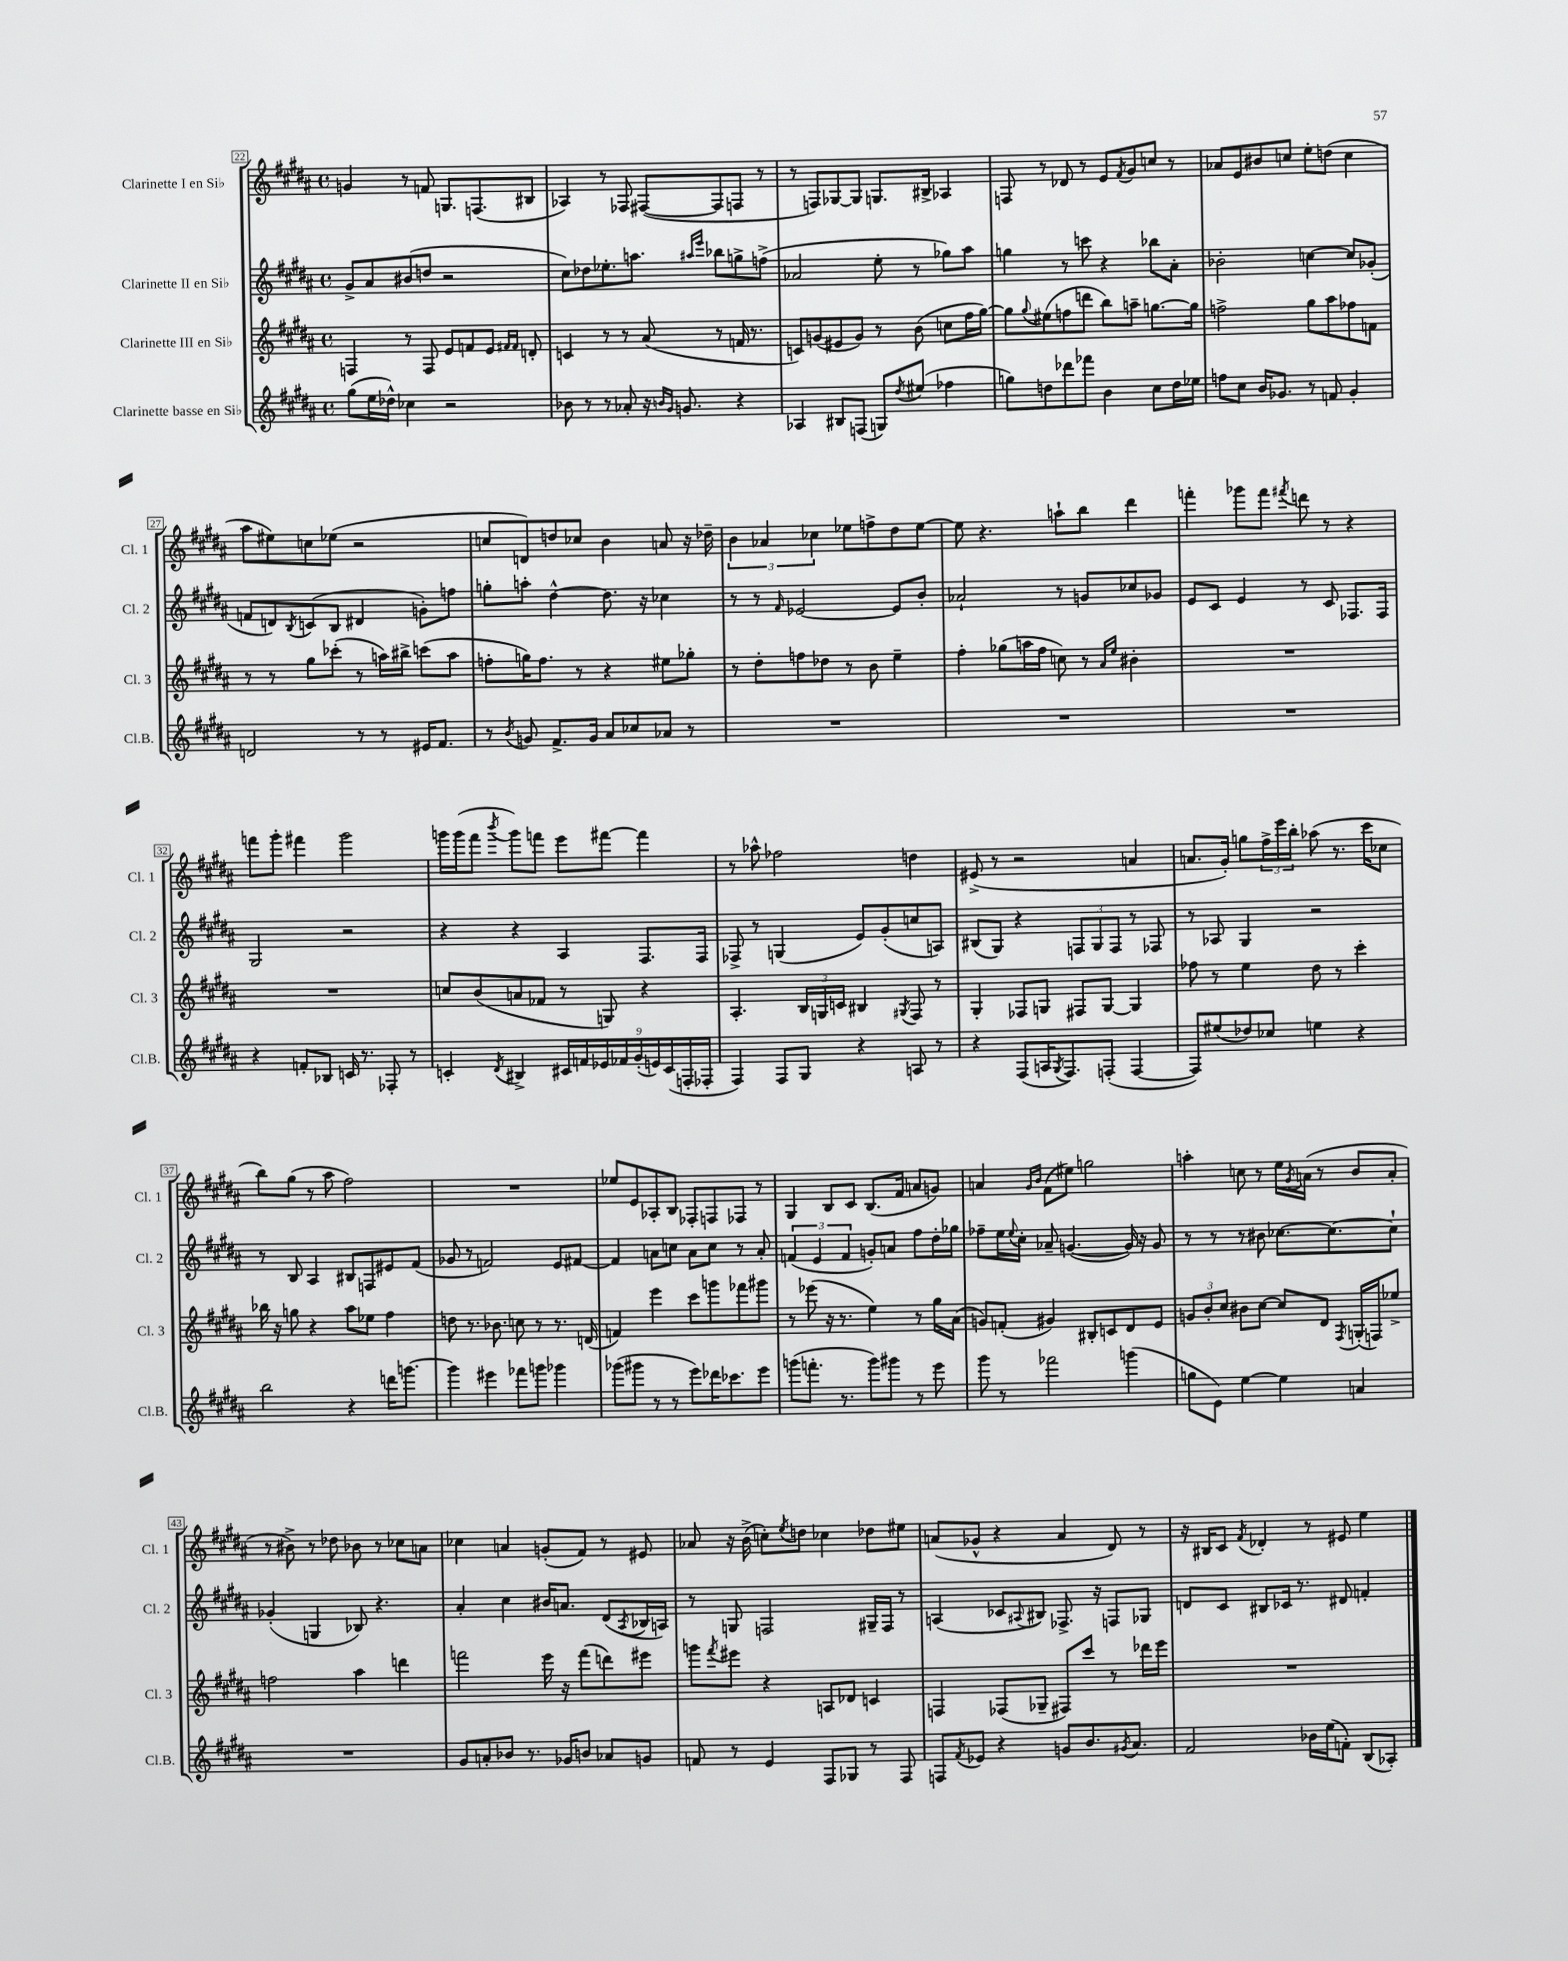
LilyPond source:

<<
\new StaffGroup <<
\new Staff = "s0" \with { instrumentName = "Clarinette I en Sib" shortInstrumentName = "Cl. 1" } {
    \clef treble \key b \major \defaultTimeSignature \time 4/4
    g'4 r8 f'8 g8. f8.( bis8 |
    aes4) r8 fes8 fis8~( fis8 f8 r8 |
    r8 f8) ges8~ ges8 g8. bis16-> aes4 |
    f8 r8 des'8 r8 e'8 \acciaccatura { fis'8 } gis'8 c''8 r8 |
    aes'8 e'8 bis'8 c''8 e''8-. d''8( c''4 |
    ais''8 eis''8) c''8 ees''8( r2 |
    c''8 d'8) d''8 ces''8 b'4 a'8 r16 des''16-- |
    \tuplet 3/2 { b'4 aes'4 ces''4 } ees''8 f''8-> dis''8 ees''8~ |
    ees''8 r4. a''8-! b''8 dis'''4 |
    f'''4-. ges'''8 f'''8 \acciaccatura { fis'''8 } d'''8 r8 r4 |
    f'''8 gis'''8-. fis'''4 gis'''2 |
    g'''16 g'''16( fis'''8 \acciaccatura { b'''8 } g'''8) f'''8 e'''8 fis'''8~ fis'''4 |
    r8 aes''8-^ fes''2 d''4 |
    eis'8->( r8 r2 a'4 |
    a'8. gis'16-.) g''8 \tuplet 3/2 { fis''16-> e'''16 b''16-. } aes''8( r8. cis'''16 ces''8 |
    b''8) gis''8( r8 ais''8 fis''2) |
    R1 |
    ees''8 e'8 aes8-. b8 fes8-. f8 fes8 r8 |
    gis4 b8 cis'8 b8.( fis'16 a'8 g'8) |
    a'4 \grace { gis'16 b'16 } fis'8( eis''8) g''2 |
    a''4-. c''8 r8 e''16 \acciaccatura { gis'8 } a'16( r8 b'8 a'8-. |
    r8 bis'8->) r8 des''8 bes'8 r8 ces''8 a'8 |
    ces''4 a'4 g'8-.( fis'8) r8 eis'8 |
    aes'8 r16 b'16->( c''8-.) \acciaccatura { e''8 } d''8 ces''4 des''8 eis''8 |
    a'8( ges'8-^ r4 a'4 dis'8) r8 |
    r16 bis16 cis'8 \acciaccatura { fis'8 } des'4-. r8 eis'8 e''4 \bar "|." |
}
\new Staff = "s1" \with { instrumentName = "Clarinette II en Sib" shortInstrumentName = "Cl. 2" } {
    \clef treble \key b \major \defaultTimeSignature \time 4/4
    gis'8-> ais'8 bis'8( d''8 r2 |
    cis''8) des''8 ees''8.-. a''8. \grace { ais''16 e'''16 } bes''8 g''8-> f''8->( |
    aes'2 e''8-. r8 ges''8) ais''8 |
    g''4 r8 c'''8 r4 bes''8 ais'8-. |
    bes'2-. c''4~ c''8 ges'8-.( |
    f'8 d'8) \acciaccatura { b8 } c'8( b8 dis'4 g'8-.) f''8 |
    g''8-. a''8-. dis''4~-^ dis''8. r16 ces''4 |
    r8 r8 \grace { fis'16 } ees'2~ ees'8 b'8-. |
    aes'2-! r8 g'8 ces''8 ges'8 |
    e'8 cis'8 e'4 r8 cis'8 fes8. fes16 |
    gis2 r2 |
    r4 r4 ais4 fis8. fis16 |
    fes8-> r8 g4( e'8) gis'8-.( c''8 a8) |
    bis8( gis8) r4 \tuplet 3/2 { f8 gis8 f8 } r8 fes8 |
    r8 aes8 gis4 r2 |
    r8 b8 ais4 bis8 f8 eis'8 fis'8( |
    ges'8 r8 f'2) e'8 fis'8~ |
    fis'4 a'8 c''8 a'8 c''8 r8 a'8-. |
    \tuplet 3/2 { f'4( e'4 f'4 } g'8-.) a'8 fis''8 dis''16-. ges''16 |
    fes''8-- e''16 \appoggiatura { e''8 } cis''16-. aes'8-- g'4.~( g'16) r16 g'8 |
    r8 r8 r8 bis'8 ces''8.~ ces''8.~ ces''8-! |
    ges'4-.( g4 bes8) r4. |
    ais'4-. cis''4 bis'16 a'8. dis'8( \acciaccatura { ais8 } bes16 a16) |
    r8 g8 f2 gis16-- f16 r8 |
    a4( ces'8 \appoggiatura { ais8 } bis8) fes8.-> r16 f8 ges8 |
    d'8 cis'8 bis8 ces'16 r8. dis'8 f'4-. \bar "|." |
}
\new Staff = "s2" \with { instrumentName = "Clarinette III en Sib" shortInstrumentName = "Cl. 3" } {
    \clef treble \key b \major \defaultTimeSignature \time 4/4
    f4 r8 f8 e'8 f'8 e'8 \grace { fis'16 fis'16 } d'8-. |
    c'4 r8 r8 ais'8( r8 f'16 r8. |
    c'8) g'8( eis'8 g'8) r8 b'8( c''8 fis''16 gis''16~) |
    gis''8 \appoggiatura { gis''8 } eis''8( f''8 d'''8 b''8) a''8-- g''8.~ g''16 |
    f''2-> gis''8 ais''8 fes''8 f'8 |
    r8 r8 gis''8 ces'''8-.( r8 a''16) bis''16-> c'''8( a''8 |
    f''8-. g''16) f''8. r8 r4 eis''8 ges''8-. |
    r8 dis''8-. f''8 des''8 r8 b'8 e''4-- |
    fis''4-. ges''8( a''16 fis''16 c''8) r8 \grace { ais'16 e''16 } bis'4-. |
    R1 |
    R1 |
    c''8 b'8( a'8 fes'8 r8 g8) r4 |
    ais4.-. \tuplet 3/2 { b16 g16 c'16 } bis4 \acciaccatura { gis8 } fis8 r8 |
    gis4-. fes8 g8 fis8 g8~ g4 |
    fes''8 r8 e''4 dis''8 r8 cis'''4-. |
    bes''16 r16 g''8 r4 ais''8 ees''8 fis''4 |
    d''8 r8. bes'8. c''8 r8 r8. d'16( |
    f'4) e'''4 cis'''8 g'''8 fes'''8 gis'''8 |
    r8 ees'''8( r16 r8. e''4) r8 gis''16 ais'16( |
    g'8) f'8-.( gis'4) bis8-. c'8 dis'8 e'8 |
    \tuplet 3/2 { g'8 b'8-. cis''8 } bis'8 cis''8~ cis''8 dis'8 \acciaccatura { fis8 } g16-.( f16) ees''8-> |
    f''2 ais''4 d'''4 |
    f'''2 e'''16 r16 f'''8( d'''8) eis'''8 |
    g'''8 \acciaccatura { fis'''8 } eis'''8 r4 a8 des'8 c'4 |
    f4 fes8( ges8-- fis8) cis'''8 r8 des'''16 e'''16 |
    R1 \bar "|." |
}
\new Staff = "s3" \with { instrumentName = "Clarinette basse en Sib" shortInstrumentName = "Cl.B." } {
    \clef treble \key b \major \defaultTimeSignature \time 4/4
    gis''8( e''16 des''16-^) ces''4 r2 |
    bes'8 r8 r8 aes'8-. r16 \grace { b'16 gis'16 } g'8. r4 |
    aes4 bis8 f8( g8) \acciaccatura { dis''8 } eis''8( fes''4 |
    g''8) d''8 des'''8 fes'''8 b'4 cis''8 d''16 ees''16 |
    f''8 cis''8 b'16 ges'8. r8 f'8 ges'4-. |
    d'2 r8 r8 eis'16 fis'8. |
    r8 \acciaccatura { b'8 } g'8 fis'8.-> g'16 ais'8 ces''8 aes'8 r8 |
    R1 |
    R1 |
    R1 |
    r4 f'8-. bes8 c'16 r8. fes8-. r8 |
    c'4-. \acciaccatura { dis'8 } bis4-> \tuplet 9/8 { cis'16 f'16 ees'16 fes'16 gis'16-.( e'16) cis'16( f16-. fes16-. } |
    fis4) fis8 gis8 r4 a8 r8 |
    r4 fis8( a16 \acciaccatura { gis8 } fis8.) f8-.( f4~ |
    f8) eis''8( des''8) ces''8 e''4 r4 |
    b''2 r4 d'''16 g'''8.~ |
    g'''4 eis'''4 fes'''8 g'''8 ges'''4 |
    ges'''8( gis'''8 r8 r8 e'''8) des'''16 ces'''8. e'''8 |
    g'''8( f'''8.-. r8. g'''8) gis'''8 r8 e'''8 |
    gis'''8 r8 fes'''2 g'''4( |
    g''8 e'8) e''4~ e''4 a'4 |
    R1 |
    gis'8 a'8-. bes'8 r8. ges'16 b'8 aes'8 g'8 |
    f'8 r8 e'4 fis8 ges8 r8 fis8 |
    f8 \acciaccatura { fis'8 } ees'8 r4 g'8 b'8. \acciaccatura { gis'8 } ais'8. |
    fis'2 bes'16 e''16( f'8-.) b8( aes8-.) \bar "|." |
}
>>
>>
\layout { \context { \Score currentBarNumber = #22 \override BarNumber.stencil = #(make-stencil-boxer 0.1 0.3 ly:text-interface::print) } }
